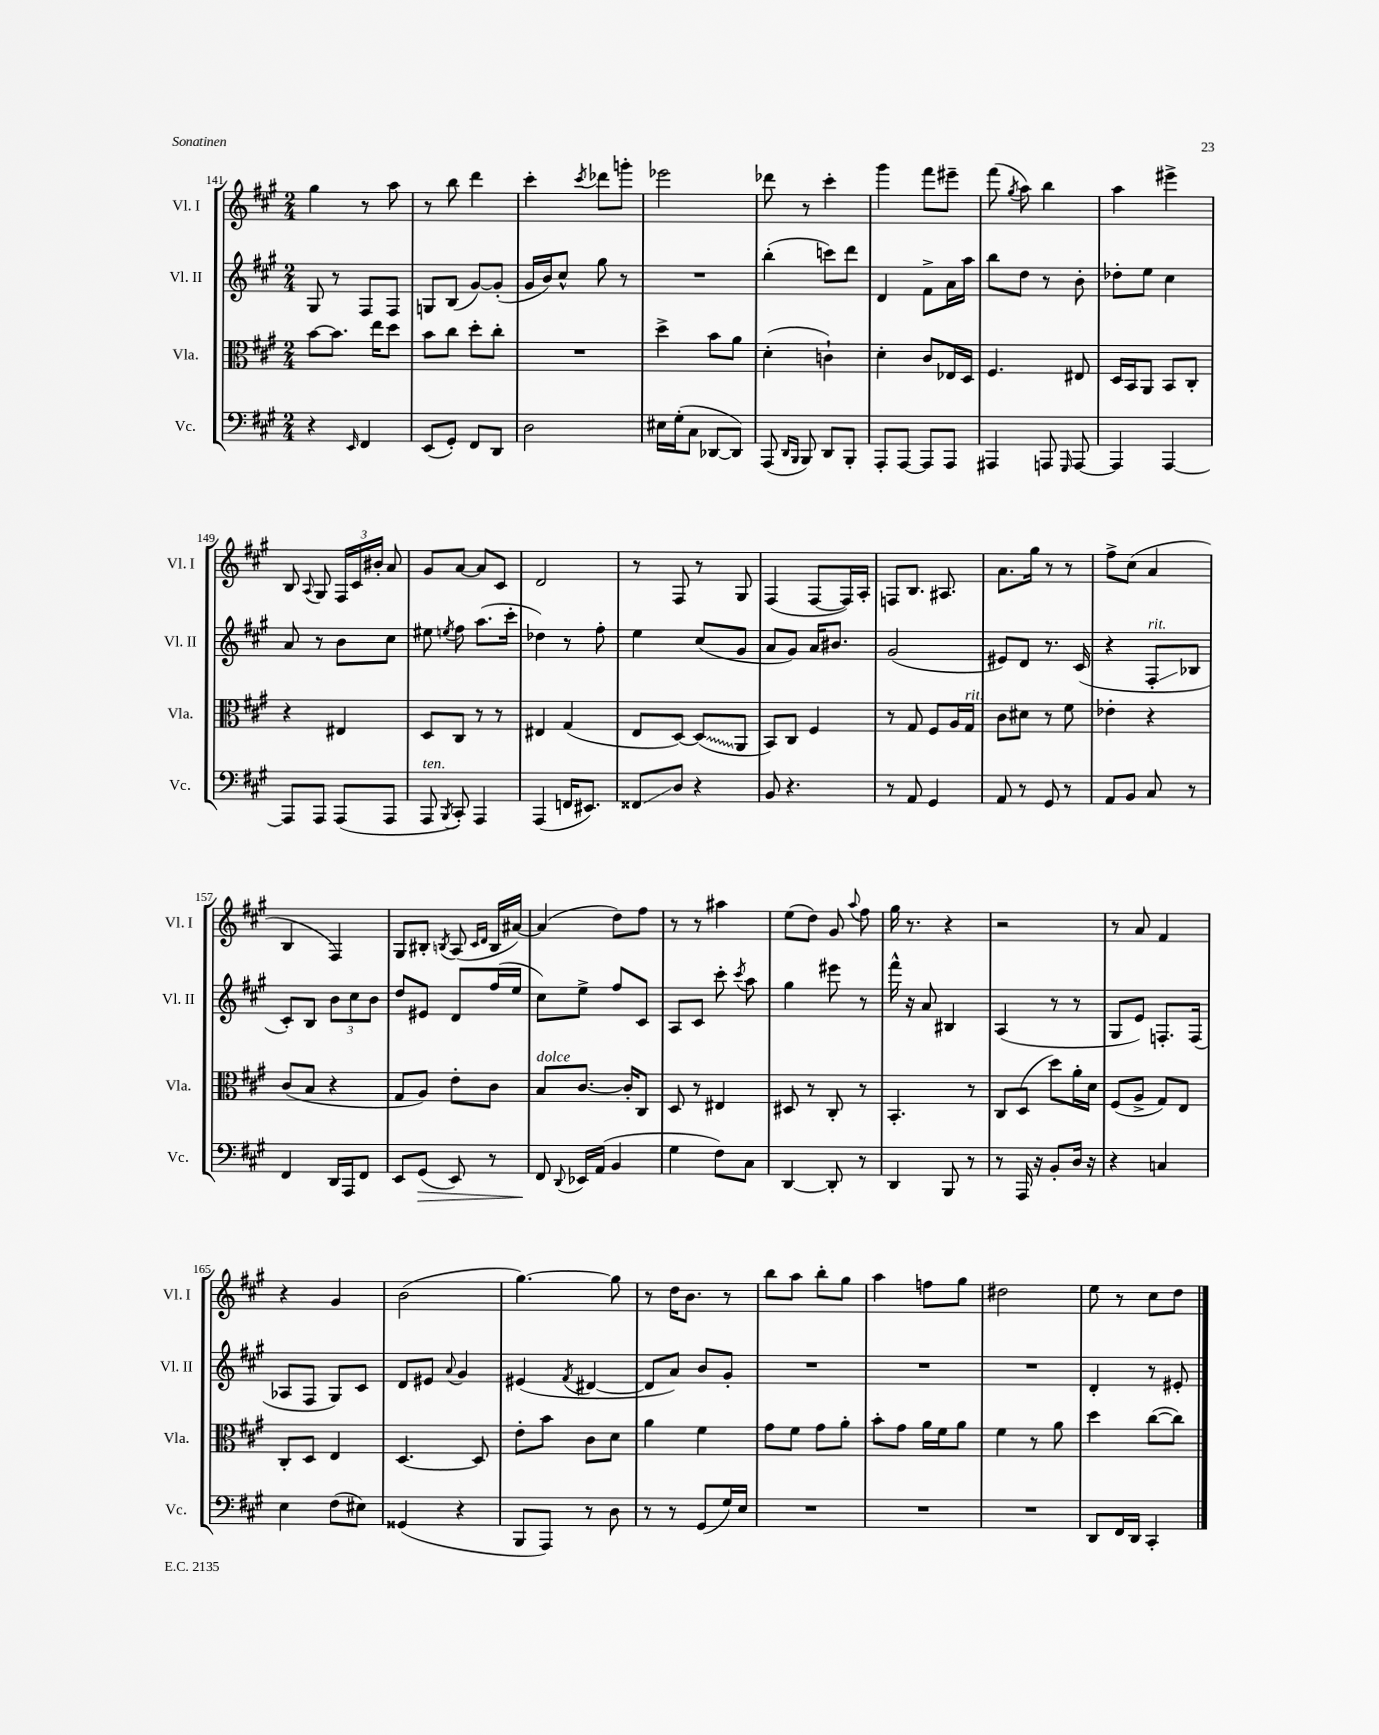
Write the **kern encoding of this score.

**kern	**kern	**kern	**kern
*staff4	*staff3	*staff2	*staff1
*clefF4	*clefC3	*clefG2	*clefG2
*k[f#c#g#]	*k[f#c#g#]	*k[f#c#g#]	*k[f#c#g#]
*M2/4	*M2/4	*M2/4	*M2/4
4r	[8b	8G#	4gg#
.	8.b]	8r	.
16qqEE	.	.	.
4FF#	.	8F#	8r
.	16ee	.	.
.	8dd	8F#	8aa
=	=	=	=
(8EE	8b	8G	8r
8GG#')	8cc#	(8B	8bb
8FF#	8dd'	[8g#)	4ddd
8DD	8cc#'	(8g#']	.
=	=	=	=
2D	2r	16g#	4ccc#'
.	.	16b)	.
.	.	8cc#^^	.
.	.	.	8qccc#
.	.	8gg#	8ddd-
.	.	8r	8ggg'
=	=	=	=
16E#	4dd^	2r	2eee-
(16G#'	.	.	.
8C#	.	.	.
[8DD-	8b	.	.
8DD-])	8a	.	.
=	=	=	=
(8AAA	(4d'	(4bb'	8ddd-
16qqDD	.	.	.
16qqBBB	.	.	.
8BBB)	.	.	8r
8DD	4c`)	8ccc)	4ccc#'
8BBB'	.	8ddd	.
=	=	=	=
8AAA'	4d'	4d	4ggg#
[8AAA	.	.	.
8AAA]	8c#	8f#^	8fff#
8AAA	16E-	16a	8eee#~
.	16D	16aa	.
=	=	=	=
4AAA#	4.F#	8bb	(8fff#
.	.	.	8qgg#
.	.	8dd	8aa)
8AAA	.	8r	4bb
16qqGGG#	.	.	.
[8AAA	8E#	8b'	.
=	=	=	=
4AAA]	16D	8dd-'	4aa
.	16BB	.	.
.	8AA	8ee	.
[4AAA	8BB	4cc#	4eee#^
.	8C#'	.	.
=	=	=	=
8AAA]	4r	8a	8B
.	.	.	8qqA
8AAA	.	8r	8G#
(8AAA	4E#	8b	24F#
.	.	.	24c#
.	.	.	24b#'
8AAA	.	8cc#	8a
=	=	=	=
8AAA	8D	8ee#	8g#
8qBBB	.	8qee	.
8CC#')	8C#	8ff#	[8a
4AAA	8r	(8.aa	8a]
.	8r	.	8c#
.	.	16ccc#'	.
=	=	=	=
(4AAA	4E#	4dd-)	2d
16FF	(4G#	8r	.
8.EE#)	.	.	.
.	.	8ff#'	.
=	=	=	=
8FF##	8E	4ee	8r
8D	[8D)	.	8F#
4r	(8D]	(8cc#	8r
.	8AA	8g#	8G#
=	=	=	=
8BB	8BB)	8a	(4F#
4.r	8C#	8g#)	.
.	4F#	16a	[8F#
.	.	8.b#	.
.	.	.	16F#])
.	.	.	16A'
=	=	=	=
8r	8r	(2g#	8F
8AA	8G#	.	8.B
4GG#	8F#	.	.
.	.	.	8.A#
.	16A	.	.
.	16G#	.	.
=	=	=	=
8AA	8c#	8e#)	8.a
8r	8d#	8d	.
.	.	.	16gg#
8GG#	8r	8.r	8r
8r	8f#	.	8r
.	.	(16c#	.
=	=	=	=
8AA	4e-'	4r	8ff#^
8BB	.	.	(8cc#
8C#	4r	8F#'	4a
8r	.	8B-	.
=	=	=	=
4FF#	(8c#	8c#')	4B
.	8B	8B	.
16DD	4r	12b	4F#)
16AAA	.	.	.
.	.	12cc#	.
8FF#	.	.	.
.	.	12b	.
=	=	=	=
8EE	8G#	8dd	8G#
(8GG#	8A)	8e#	8B#'
.	.	.	8qB
8EE)	8e'	8d	(8A
.	.	.	16qqc#
.	.	.	16qqd
8r	8c#	(16ff#	16B
.	.	16ee	[16a#)
=	=	=	=
8FF#	8B	8cc#)	(4a#]
8qqDD	.	.	.
16EE-	[8.c#	8ee^	.
(16AA	.	.	.
4BB	.	8ff#	8dd)
.	16c#']	.	.
.	8C#	8c#	8ff#
=	=	=	=
4G#	8D	8A	8r
.	8r	8c#	8r
8F#)	4E#	8ccc#'	4aa#
.	.	8qccc#	.
8C#	.	8aa	.
=	=	=	=
[4DD	8D#	4gg#	(8ee
.	8r	.	8dd)
8DD']	8C#'	8eee#	8g#
.	.	.	8qqaa
8r	8r	8r	8ff#
=	=	=	=
4DD	4.BB'	16fff#^^	16gg#
.	.	16r	8.r
.	.	8a	.
8BBB	.	4B#	4r
8r	8r	.	.
=	=	=	=
8r	8C#	(4A	2r
16AAA	(8D	.	.
16r	.	.	.
8BB'	8dd)	8r	.
16D	16a'	8r	.
16r	16d	.	.
=	=	=	=
4r	(8F#	8G#	8r
.	8A^	8e)	8a
4C	8G#)	8.F'	4f#
.	8E	.	.
.	.	(16F	.
=	=	=	=
4E	8C#'	8A-	4r
.	8D	8F#	.
(8F#	4E	8G#)	4g#
8E#)	.	8c#	.
=	=	=	=
(4GG##	[4.D	8d	(2b
.	.	8e#	.
.	.	8qqa	.
4r	.	4g#	.
.	8D]	.	.
=	=	=	=
8BBB	8e'	(4e#	[4.gg#)
8AAA)	8b	.	.
.	.	8qf#	.
8r	8c#	[4d#	.
8D	8d	.	8gg#]
=	=	=	=
8r	4a	8d#]	8r
8r	.	8a)	16dd
.	.	.	8.b
(8GG#	4f#	8b	.
16G#)	.	8g#'	8r
16E	.	.	.
=	=	=	=
2r	8g#	2r	8bb
.	8f#	.	8aa
.	8g#	.	8bb'
.	8a'	.	8gg#
=	=	=	=
2r	8b'	2r	4aa
.	8g#	.	.
.	16a	.	8ff
.	16f#	.	.
.	8a	.	8gg#
=	=	=	=
2r	4f#	2r	2dd#
.	8r	.	.
.	8a	.	.
=	=	=	=
8DD	4dd	4d'	8ee
16FF#	.	.	8r
16DD	.	.	.
4CC#'	([8cc#	8r	8cc#
.	8cc#])	8e#'	8dd
==	==	==	==
*-	*-	*-	*-
